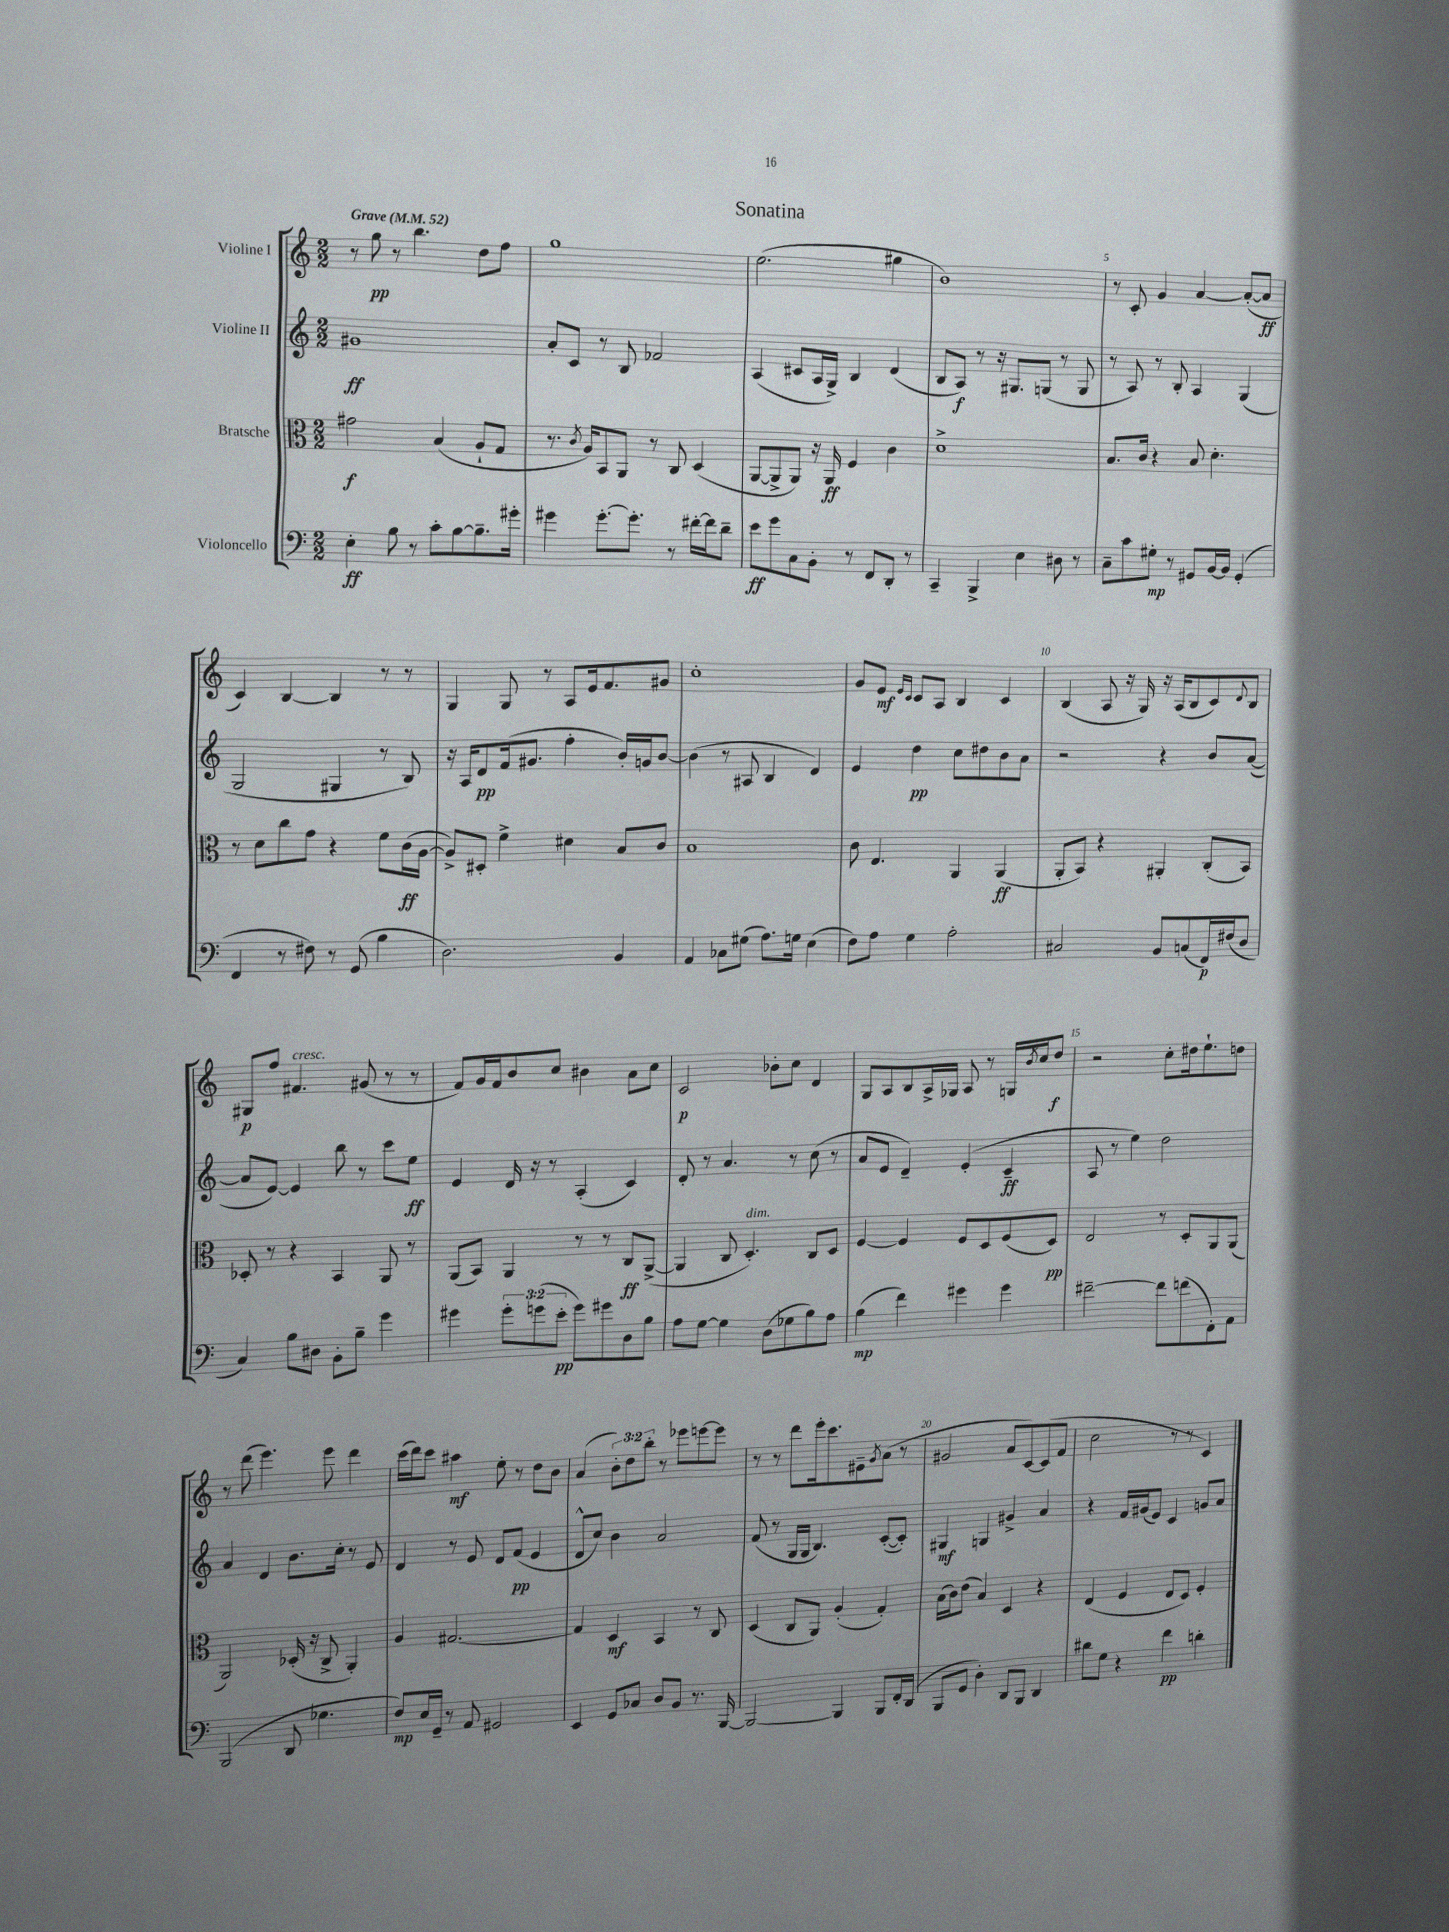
\header { title = "Sonatina" }
<<
\new StaffGroup <<
\new Staff = "s0" \with { instrumentName = "Violine I" } {
    \clef treble \key c \major \numericTimeSignature \time 2/2 \override Staff.TupletNumber.text = #tuplet-number::calc-fraction-text \tempo "Grave" 4 = 52
    r8 g''8\pp r8 b''4. d''8 f''8 |
    g''1 |
    e''2.( gis''4 |
    b'1) |
    r8 c'8-. g'4 a'4~ a'8~-.( a'8\ff |
    c'4) b4~ b4 r8 r8 |
    g4 g8 r8 a8 e'16 f'8. gis'8 |
    c''1-. |
    g'8 e'8\mf \grace { e'16 c'16 } c'8 a8 b4 c'4 |
    b4( a8 r16 g16) r16 a16( b8 c'8) \appoggiatura { d'8 } b8 |
    gis8\p f''8 fis'4.^\markup { \italic "cresc." } gis'8( r8 r8 |
    f'8) g'16 f'16 b'8 c''8 bis'4 a'8 c''8 |
    c'2\p bes'8-. c''8 d'4 |
    g8 a8 b8 a16-> ges16 a8 r8 g16 \acciaccatura { b'8 } c''16 d''8\f |
    r2 c''8-. dis''16 e''8.-! d''8 |
    r8 d'''8( e'''4.) e'''8 d'''4 |
    c'''16( d'''16) c'''8 ais''4\mf e''8-. r8 d''8 b'8 |
    a'4( \tuplet 3/2 { b'8-.) d''8 b''8-. } r8 ees'''8 e'''8~ e'''8 |
    r8 r8 d'''8 e'''16-. c'''8. eis'8-- \acciaccatura { g'8 } a'8( r8 |
    gis'2 a'8 c'8~) c'8( f'8 |
    c''2 r8 r8 c'4) \bar "|." |
}
\new Staff = "s1" \with { instrumentName = "Violine II" } {
    \clef treble \key c \major \numericTimeSignature \time 2/2
    gis'1\ff |
    a'8-. c'8 r8 b8 fes'2 |
    a4( cis'8 a16 g16->) b4 d'4( |
    b8 a8\f) r8 r16 gis8. g8( r8 g8 |
    r8 a8) r8 b8-. a4 g4( |
    g2 gis4 r8 b8) |
    r16 a16 d'8\pp f'16( gis'8. f''4-. b'16-.) g'16 b'8~ |
    b'4( r8 ais8 b4 d'4) |
    e'4 d''4\pp c''8 dis''8 b'8 a'8 |
    r2 r4 b'8 a'8~( |
    a'8 e'8~) e'4 b''8 r8 c'''8 e''8\ff |
    e'4 d'16 r16 r8 a4-.( c'4) |
    d'8-. r8 a'4. r8 c''8( r8 |
    a'8 e'8 d'4--) e'4-.( c'4--\ff |
    a8 r8 e''4) d''2 |
    a'4 d'4 b'8. c''16-. r8 e'8 |
    d'4 r8 e'8 d'8 f'8\pp( e'4 |
    d'8-^ c''8) b'4 a'2 |
    f'8( r8 g16 g16 b4.) c'8~-.( c'8-.) |
    gis4\mf g4 gis'4-> a'4 |
    r4 f'16 gis'16( e'8) c'4 g'8 a'8 \bar "|." |
}
\new Staff = "s2" \with { instrumentName = "Bratsche" } {
    \clef alto \key c \major \numericTimeSignature \time 2/2
    gis'2\f b4( a8-! g8 |
    r8. \acciaccatura { c'8 } a16) b,8 a,8 r8 c8 d4( |
    a,8~ a,8-> a,8) r16 a,16\ff f4 c'4 |
    d'1-> |
    b8. c'16 r4 b8 d'4.-. |
    r8 d'8 c''8 g'8 r4 f'8 c'16\ff( a16~ |
    a8->) dis8-. f'4-> dis'4 b8 c'8 |
    b1 |
    c'8 e4. a,4 a,4\ff( |
    a,8-. b,8) r4 ais,4-. c8-.( b,8) |
    des8-. r8 r4 b,4 a,8 r8 |
    a,8( b,8) a,4 r8 r8 c8\ff a,8~->( |
    a,4 c8 d4.-.^\markup { \italic "dim." }) c8 d8 |
    f4~ f4 f8 d8 f8( d8\pp) |
    e2 r8 d8-. a,8 a,8( |
    a,2) des16-.( r16 c8-> a,4-.) |
    a4 gis2.~ |
    gis4 d4\mf b,4 r8 c8 |
    d4( c8 a,8) a4-.( g4-.) |
    b16( c'16) e'8( b4) d4 r4 |
    e4( f4 e8 d8) f4-. \bar "|." |
}
\new Staff = "s3" \with { instrumentName = "Violoncello" } {
    \clef bass \key c \major \numericTimeSignature \time 2/2 \override Staff.TupletNumber.text = #tuplet-number::calc-fraction-text
    e4-.\ff b8 r8 c'8-. b8~ b8.-- gis'16-. |
    gis'4 gis'8.~-. gis'8.-. r8 fis'16~-. fis'16 d'8-- |
    e'8\ff g'8 c8 b,8-. r8 f,8 d,8-. r8 |
    c,4-- b,,4-> e4 dis8 r8 |
    c8-- c'8 gis8-.\mp r8 gis,8 b,16~ b,16 gis,4-.( |
    f,4 r8 fis8) r8 g,8( b4 |
    d2.) b,4 |
    a,4 ces8 gis8( a8.) g16 e4( |
    f8) a8 g4 a2-. |
    cis2 b,8 c8( f,16\p) fis16( d8 |
    c4) b8 dis8 b,8-. b8-- g'4 |
    gis'4 \tuplet 3/2 { gis'8-. g'8( e'8-.\pp } g'8) gis'8 d8 b8 |
    a8 g8~ g4 d8( ges8 b8) a8 |
    b4\mp( f'4) gis'4 gis'4 |
    fis'2~-- fis'8 f'8( f,8-.) a,8 |
    b,,2( d,8 ges4. |
    f8\mp) e16 g,16-- r8 a,8 gis,2 |
    e,4 g,8 ces8 d8 b,8 r8. b,,16~ |
    b,,2~ b,,4 b,,8 f,16-. d,16( |
    b,,8 g,8 d4-.) d,8 b,,8 d,4 |
    dis'8 g8 r4 f'4\pp d'4-. \bar "|." |
}
>>
>>
\layout { \context { \Score \override BarNumber.break-visibility = ##(#f #t #t) barNumberVisibility = #(every-nth-bar-number-visible 5) } }
